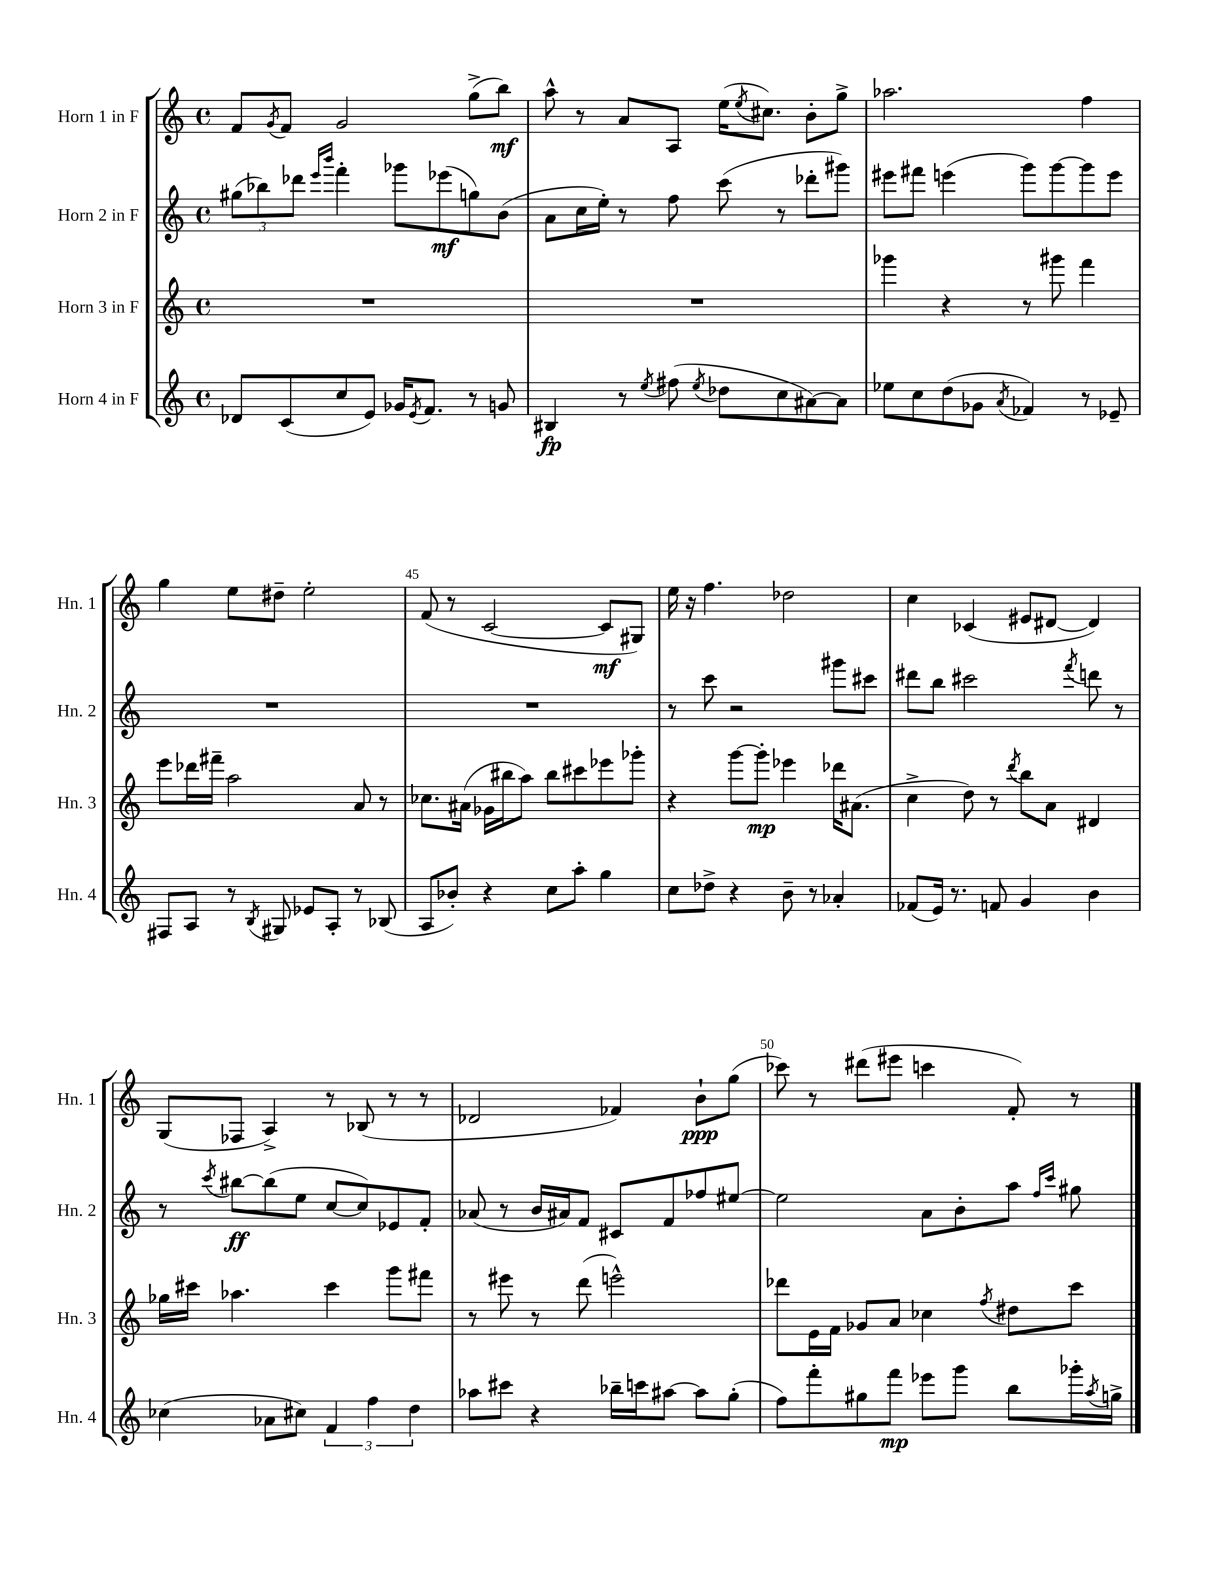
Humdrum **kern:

**kern	**dynam	**kern	**dynam	**kern	**dynam	**kern	**dynam
*part4	*part4	*part3	*part3	*part2	*part2	*part1	*part1
*staff4	*staff4	*staff3	*staff3	*staff2	*staff2	*staff1	*staff1
*I"Horn 4 in F	*	*I"Horn 3 in F	*	*I"Horn 2 in F	*	*I"Horn 1 in F	*
*I'Hn. 4	*	*I'Hn. 3	*	*I'Hn. 2	*	*I'Hn. 1	*
*clefG2	*	*clefG2	*	*clefG2	*	*clefG2	*
*k[]	*	*k[]	*	*k[]	*	*k[]	*
*M4/4	*	*M4/4	*	*M4/4	*	*M4/4	*
*met(c)	*	*met(c)	*	*met(c)	*	*met(c)	*
=41	=41	=41	=41	=41	=41	=41	=41
8d-X/L	.	1r	.	(12gg#X\L	.	8f/L	.
.	.	.	.	12bb-X\)	.	.	.
.	.	.	.	.	.	8qg/	.
(8c/	.	.	.	.	.	8f/J	.
.	.	.	.	12ddd-X\J	.	.	.
.	.	.	.	16qqeee/LL	.	.	.
.	.	.	.	16qqbbb/JJ	.	.	.
8cc/	.	.	.	4fff'\	.	2g/	.
8e/J)	.	.	.	.	.	.	.
16g-X/KL	.	.	.	8ggg-X\L	.	.	.
8qe/	.	.	.	.	.	.	.
8.f/J	.	.	.	.	.	.	.
.	.	.	.	(8eee-X\	mf	.	.
8r	.	.	.	8ggn\)	.	(8gg^\L	.
8gn/	.	.	.	(8b\J	.	8bb\J)	mf
=42	=42	=42	=42	=42	=42	=42	=42
4B#X/	fp	1r	.	8a\L	.	8aa^^\	.
.	.	.	.	16cc\L	.	8r	.
.	.	.	.	16ee'\JJ)	.	.	.
8r	.	.	.	8r	.	8a/L	.
8qee/	.	.	.	.	.	.	.
(8ff#X\	.	.	.	8ff\	.	8A/J	.
8qee/	.	.	.	.	.	.	.
8dd-X\L	.	.	.	(8ccc\	.	(16ee\KL	.
.	.	.	.	.	.	8qee/	.
.	.	.	.	.	.	8.cc#X\J)	.
8cc\	.	.	.	8r	.	.	.
[8a#X\)	.	.	.	8ddd-X'\L	.	8b'\L	.
8a#\J]	.	.	.	8ggg#X\J)	.	8gg^\J	.
=43	=43	=43	=43	=43	=43	=43	=43
8ee-X\L	.	4ggg-X\	.	8eee#X\L	.	2.aa-X\	.
8cc\	.	.	.	8fff#X\J	.	.	.
(8dd\	.	4r	.	(4eeen\	.	.	.
8g-X\J	.	.	.	.	.	.	.
8qa/	.	.	.	.	.	.	.
4f-X/)	.	8r	.	8ggg\L)	.	.	.
.	.	8ggg#X\	.	[8ggg\	.	.	.
8r	.	4fff\	.	8ggg\]	.	4ff\	.
8e-X~/	.	.	.	8eee\J	.	.	.
!!LO:LB:g=z
=44	=44	=44	=44	=44	=44	=44	=44
8F#X/L	.	8eee\L	.	1r	.	4gg\	.
8A/J	.	16ddd-X\L	.	.	.	.	.
.	.	16fff#X~\JJ	.	.	.	.	.
8r	.	2aa\	.	.	.	8ee\L	.
8qB/	.	.	.	.	.	.	.
8G#X/	.	.	.	.	.	8dd#X~\J	.
8e-X/L	.	.	.	.	.	2ee'\	.
8A'/J	.	.	.	.	.	.	.
8r	.	8a/	.	.	.	.	.
(8B-X/	.	8r	.	.	.	.	.
=45	=45	=45	=45	=45	=45	=45	=45
8A/L	.	8.cc-X\L	.	1r	.	(8f/	.
8b-X'/J)	.	.	.	.	.	8r	.
.	.	(16a#X\Jk	.	.	.	.	.
4r	.	16g-X\LL	.	.	.	[2c/	.
.	.	16bb#X\J	.	.	.	.	.
.	.	8aa\J)	.	.	.	.	.
8cc\L	.	8bb#\L	.	.	.	.	.
8aa'\J	.	8ccc#X\	.	.	.	.	.
4gg\	.	8eee-X\	.	.	.	8c/L]	mf
.	.	8ggg-X'\J	.	.	.	8G#X/J)	.
=46	=46	=46	=46	=46	=46	=46	=46
8cc\L	.	4r	.	8r	.	16ee\	.
.	.	.	.	.	.	16r	.
8dd-X^\J	.	.	.	8ccc\	.	4.ff\	.
4r	.	[8ggg\L	.	2r	.	.	.
.	.	8ggg'\J]	mp	.	.	.	.
8b~\	.	4eee-X\	.	.	.	2dd-X\	.
8r	.	.	.	.	.	.	.
4a-X'/	.	16ddd-X\KL	.	8ggg#X\L	.	.	.
.	.	(8.a#X\J	.	.	.	.	.
.	.	.	.	8ccc#X\J	.	.	.
=47	=47	=47	=47	=47	=47	=47	=47
(8f-X/L	.	4cc^\	.	8ddd#X\L	.	4cc\	.
16e/Jk)	.	.	.	8bb\J	.	.	.
8.r	.	.	.	.	.	.	.
.	.	8dd\)	.	2ccc#X\	.	(4c-X/	.
8fn/	.	8r	.	.	.	.	.
.	.	8qddd/	.	.	.	.	.
4g/	.	8bb\L	.	.	.	8e#X/L	.
.	.	8a\J	.	.	.	[8d#X/J	.
.	.	.	.	8qfff/	.	.	.
4b\	.	4d#X/	.	8dddn\	.	4d#/])	.
.	.	.	.	8r	.	.	.
!!LO:LB:g=z
=48	=48	=48	=48	=48	=48	=48	=48
(4cc-X\	.	16gg-X\LL	.	8r	.	(8G/L	.
.	.	16ccc#X\JJ	.	.	.	.	.
.	.	.	.	8qccc/	.	.	.
.	.	4.aa-X\	.	[8bb#X\L	ff	8F-X/J	.
8a-X\L	.	.	.	(8bb#\]	.	4A^/)	.
8cc#X\J)	.	.	.	8ee\J	.	.	.
6f/	.	4ccc#\	.	[8cc/L	.	8r	.
.	.	.	.	8cc/])	.	(8B-X/	.
6ff\	.	.	.	.	.	.	.
.	.	8ggg\L	.	8e-X/	.	8r	.
6dd\	.	.	.	.	.	.	.
.	.	8fff#X\J	.	8f'/J	.	8r	.
=49	=49	=49	=49	=49	=49	=49	=49
8aa-X\L	.	8r	.	(8a-X/	.	2d-X/	.
8ccc#X\J	.	8eee#X\	.	8r	.	.	.
4r	.	8r	.	16b/LL	.	.	.
.	.	.	.	16a#X/J)	.	.	.
.	.	(8ddd\	.	8f/J	.	.	.
16bb-X~\LL	.	2eeen^^\)	.	8c#X/L	.	4f-X/)	.
16cccn\J	.	.	.	.	.	.	.
[8aa#X\J	.	.	.	8f/	.	.	.
8aa#\L]	.	.	.	8ff-X/	.	8b`\L	ppp
(8gg'\J	.	.	.	[8ee#X/J	.	(8gg\J	.
=50	=50	=50	=50	=50	=50	=50	=50
8ff\L)	.	8ddd-X\L	.	2ee#\]	.	8ccc-X\)	.
8fff'\	.	16e\L	.	.	.	8r	.
.	.	16f\JJ	.	.	.	.	.
8gg#X\	.	8g-X/L	.	.	.	(8ddd#X\L	.
8fff\J	mp	8a/J	.	.	.	8eee#X\J	.
8eee-X\L	.	4cc-X\	.	8a\L	.	4cccn\	.
8ggg\J	.	.	.	8b'\	.	.	.
.	.	8qff/	.	.	.	.	.
8bb\L	.	8dd#X\L	.	8aa\J	.	8f'/)	.
.	.	.	.	16qqff/LL	.	.	.
.	.	.	.	16qqccc/JJ	.	.	.
16ggg-X'\L	.	8ccc\J	.	8gg#X\	.	8r	.
8qaa/	.	.	.	.	.	.	.
16ggn^\JJ	.	.	.	.	.	.	.
==	==	==	==	==	==	==	==
*-	*-	*-	*-	*-	*-	*-	*-
